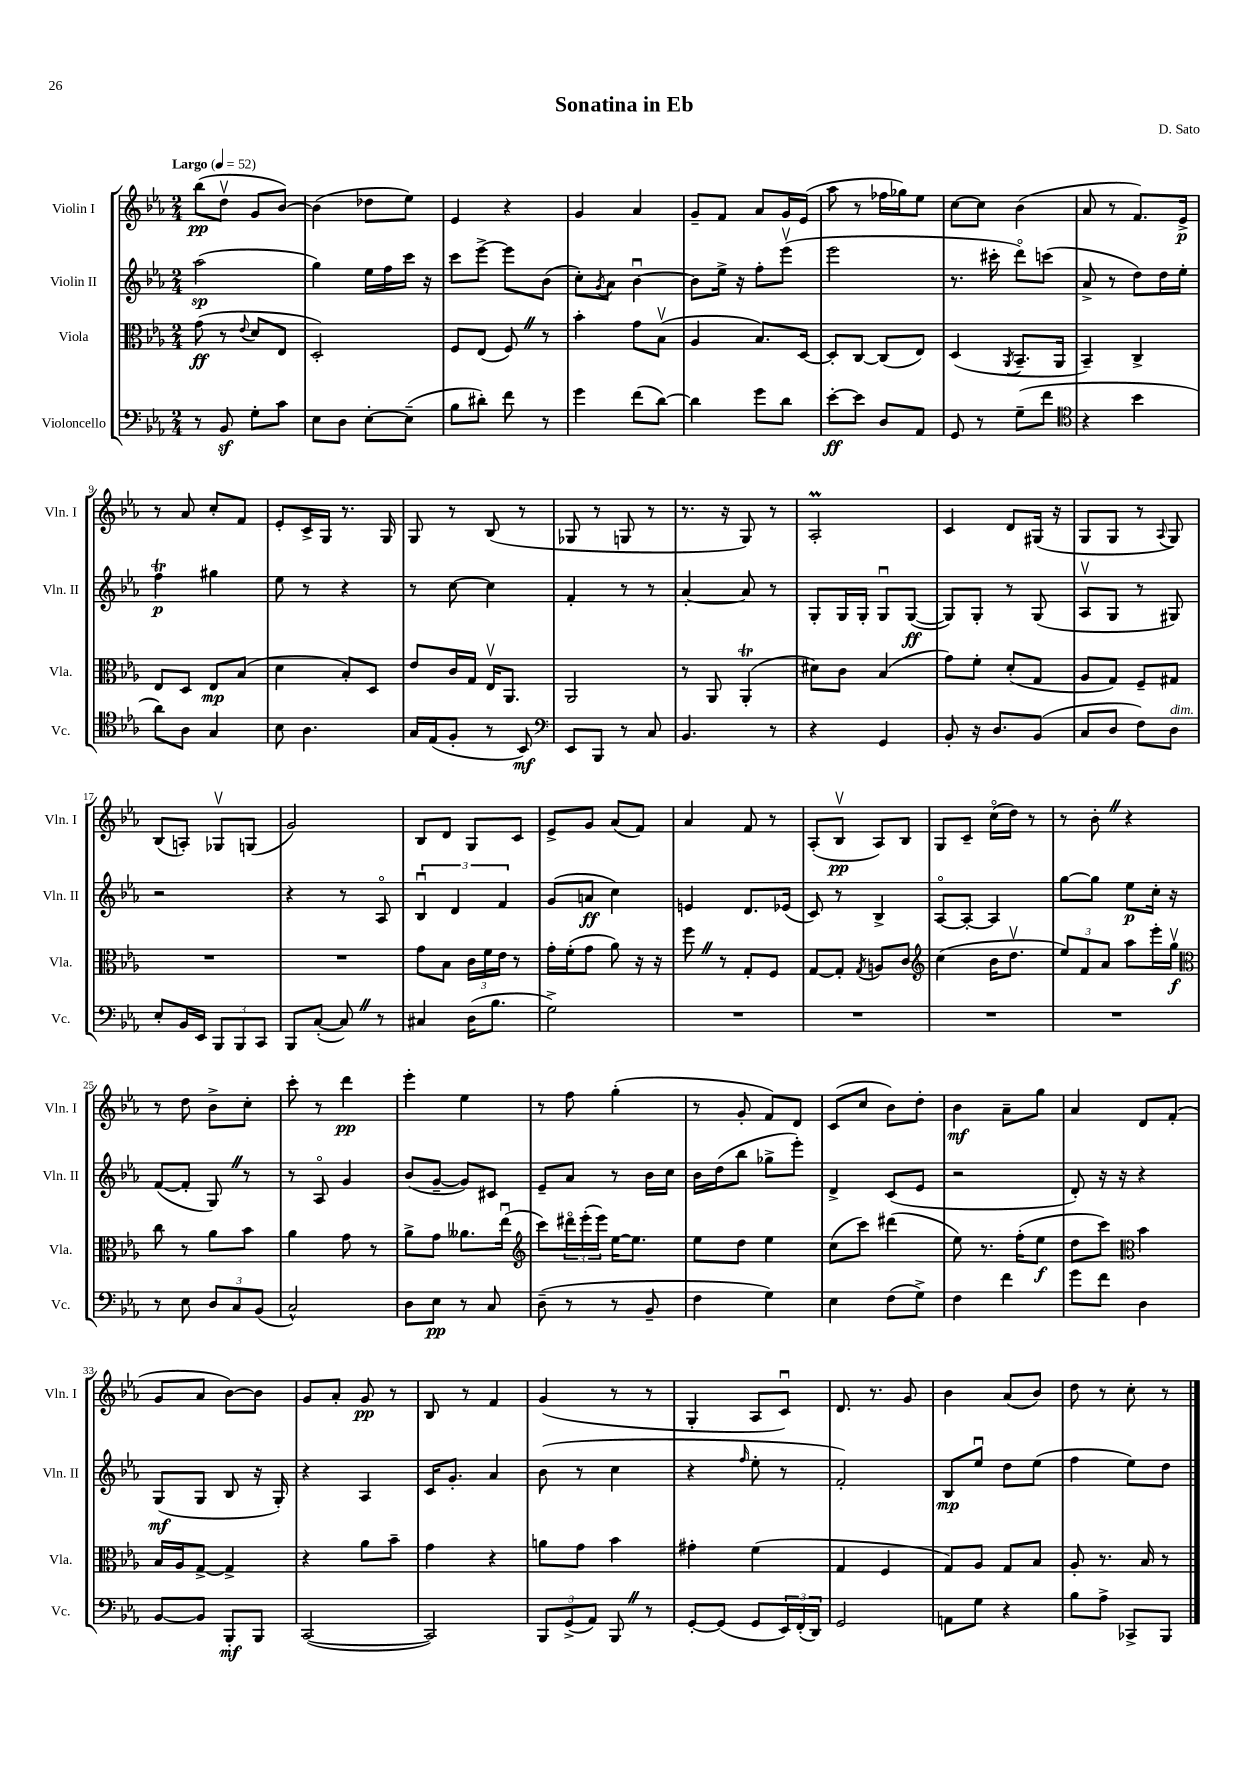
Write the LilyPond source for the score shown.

\header { title = "Sonatina in Eb" composer = "D. Sato" }
<<
\new StaffGroup <<
\new Staff = "s0" \with { instrumentName = "Violin I" shortInstrumentName = "Vln. I" } {
    \clef treble \key ees \major \numericTimeSignature \time 2/4 \tempo "Largo" 4 = 52
    bes''8\pp( d''8\upbow g'8 bes'8~) |
    bes'4( des''8 ees''8) |
    ees'4 r4 |
    g'4 aes'4 |
    g'8-- f'8 aes'8 g'16 ees'16( |
    aes''8 r8 fes''16 ges''16) ees''8 |
    c''8~ c''8 bes'4( |
    aes'8 r8 f'8.) ees'16->\p |
    r8 aes'8 c''8-. f'8 |
    ees'8-. c'16-> g16 r8. g16 |
    g8 r8 bes8( r8 |
    ges8 r8 g8 r8 |
    r8. r16 g8) r8 |
    aes2-.\prall |
    c'4 d'8 gis16( r16 |
    g8 g8 r8 \appoggiatura { aes8 } g8) |
    bes8( a8-.) ges8\upbow g8( |
    g'2) |
    bes8 d'8 g8 c'8 |
    ees'8-> g'8 aes'8( f'8) |
    aes'4 f'8 r8 |
    aes8-.( bes8\upbow\pp aes8) bes8 |
    g8 c'8-- c''16\flageolet( d''16) r8 |
    r8 bes'8-. \once \override BreathingSign.text = \markup { \musicglyph "scripts.caesura.straight" } \breathe r4 |
    r8 d''8 bes'8-> c''8-. |
    c'''8-. r8 d'''4\pp |
    ees'''4-. ees''4 |
    r8 f''8 g''4-.( |
    r8 g'8-. f'8) d'8 |
    c'8( c''8 bes'8) d''8-. |
    bes'4\mf aes'8-- g''8 |
    aes'4 d'8 f'8-.( |
    g'8 aes'8 bes'8~) bes'8 |
    g'8 aes'8-. g'8\pp r8 |
    bes8 r8 f'4 |
    g'4( r8 r8 |
    g4-. aes8 c'8\downbow) |
    d'8. r8. g'8 |
    bes'4 aes'8( bes'8) |
    d''8 r8 c''8-. r8 \bar "|." |
}
\new Staff = "s1" \with { instrumentName = "Violin II" shortInstrumentName = "Vln. II" } {
    \clef treble \key ees \major \numericTimeSignature \time 2/4
    aes''2\sp( |
    g''4) ees''16 f''16 c'''16 r16 |
    c'''8 ees'''8~-> ees'''8 bes'8( |
    c''8-.) \acciaccatura { g'8 } aes'8 bes'4~\downbow |
    bes'8 ees''16-> r16 f''8-. ees'''8\upbow( |
    ees'''2 |
    r8. cis'''16-. d'''8\flageolet) c'''8( |
    aes'8-> r8 d''8) d''16 ees''16-. |
    f''4\trill\p gis''4 |
    ees''8 r8 r4 |
    r8 c''8~ c''4 |
    f'4-. r8 r8 |
    aes'4~-. aes'8 r8 |
    g8-. g16 g16-. g8\downbow g8~\ff( |
    g8) g8-. r8 g8( |
    aes8\upbow g8 r8 gis8) |
    r2 |
    r4 r8 aes8\flageolet |
    \tuplet 3/2 { bes4\downbow d'4 f'4 } |
    g'8( a'8\ff c''4) |
    e'4 d'8. ees'16( |
    c'8) r8 bes4-> |
    aes8~\flageolet aes8~-. aes4 |
    g''8~ g''8 ees''8\p c''16-. r16 |
    f'8~( f'8-. g8) \once \override BreathingSign.text = \markup { \musicglyph "scripts.caesura.straight" } \breathe r8 |
    r8 aes8\flageolet g'4 |
    bes'8( g'8~-- g'8) cis'8 |
    ees'8-- aes'8 r8 bes'16 c''16 |
    bes'16 d''16( bes''8 ges''8-> ees'''8-.) |
    d'4-> c'8( ees'8 |
    r2 |
    d'8-.) r16 r16 r4 |
    g8\mf( g8 bes8 r16 g16-.) |
    r4 aes4 |
    c'16 g'8.-. aes'4 |
    bes'8( r8 c''4 |
    r4 \grace { f''16 } ees''8-. r8 |
    f'2-.) |
    bes8\mp ees''8\downbow d''8 ees''8( |
    f''4 ees''8) d''8 \bar "|." |
}
\new Staff = "s2" \with { instrumentName = "Viola" shortInstrumentName = "Vla." } {
    \clef alto \key ees \major \numericTimeSignature \time 2/4
    g'8\ff( r8 \appoggiatura { ees'8 } d'8 ees8 |
    d2-.) |
    f8 ees8( f8) \once \override BreathingSign.text = \markup { \musicglyph "scripts.caesura.straight" } \breathe r8 |
    bes'4-. g'8 bes8\upbow( |
    aes4 bes8.) d16~ |
    d8-. c8~ c8( ees8) |
    d4( \acciaccatura { aes,8 } bes,8.-- aes,16 |
    bes,4--) c4-> |
    ees8 d8 ees8\mp bes8( |
    d'4 bes8-.) d8 |
    ees'8 c'16 g16 ees16\upbow aes,8. |
    aes,2 |
    r8 aes,8 aes,4-.\trill( |
    dis'8) c'8 bes4( |
    g'8) f'8-. d'8-.( g8 |
    aes8 g8) f8-- gis8 |
    R2 |
    R2 |
    g'8 bes8 \tuplet 3/2 { c'16 f'16 ees'16 } r8 |
    g'16-. f'16-.( g'8 aes'8) r16 r16 |
    f''8 \once \override BreathingSign.text = \markup { \musicglyph "scripts.caesura.straight" } \breathe r8 g8-. f8 |
    g8~ g8-. \acciaccatura { g8 } a8 c'8 |
    \clef treble c''4( bes'16 d''8.\upbow |
    \tuplet 3/2 { ees''8) f'8 aes'8 } aes''8 ees'''16-. g''16\upbow\f |
    \clef alto c''8 r8 aes'8 bes'8 |
    aes'4 g'8 r8 |
    aes'8-> g'8 aeses'8. ees''16\downbow( |
    \clef treble c'''8) \tuplet 3/2 { dis'''16\flageolet ees'''16-.( ees'''16) } ees''16~ ees''8. |
    ees''8 d''8 ees''4 |
    c''8( c'''8) dis'''4( |
    ees''8) r8. f''16-.( ees''8\f |
    d''8 c'''8) \clef alto bes'4 |
    bes16 aes16 g8~-> g4-> |
    r4 aes'8 bes'8-- |
    g'4 r4 |
    a'8 g'8 bes'4 |
    gis'4-. f'4( |
    g4 f4 |
    g8) aes8 g8 bes8 |
    aes8-. r8. bes16 r8 \bar "|." |
}
\new Staff = "s3" \with { instrumentName = "Violoncello" shortInstrumentName = "Vc." } {
    \clef bass \key ees \major \numericTimeSignature \time 2/4
    r8 bes,8\sf g8-. c'8 |
    ees8 d8 ees8~-. ees8--( |
    bes8 dis'8-.) f'8 r8 |
    g'4 f'8( d'8~) |
    d'4 g'8 d'8 |
    ees'8~-.\ff ees'8 d8 aes,8 |
    g,8 r8 g8--( f'8 |
    \clef tenor r4 bes'4 |
    aes'8) aes8 g4 |
    bes8 aes4. |
    g16 ees16( f8-. r8 bes,8\mf) |
    \clef bass ees,8 bes,,8 r8 c8 |
    bes,4. r8 |
    r4 g,4 |
    bes,8-. r16 d8. bes,8( |
    c8 d8 f8) d8^\markup { \italic "dim." } |
    ees8-. bes,16 ees,16 \tuplet 3/2 { bes,,8 bes,,8 c,8 } |
    bes,,8 c8~-.( c8) \once \override BreathingSign.text = \markup { \musicglyph "scripts.caesura.straight" } \breathe r8 |
    cis4 d16( bes8. |
    g2->) |
    R2 |
    R2 |
    R2 |
    R2 |
    r8 ees8 \tuplet 3/2 { d8 c8 bes,8( } |
    c2-^) |
    d8 ees8\pp r8 c8 |
    d8--( r8 r8 bes,8-- |
    f4 g4) |
    ees4 f8( g8->) |
    f4 f'4 |
    g'8 f'8 d4 |
    bes,8~ bes,8 bes,,8-.\mf bes,,8 |
    c,2~( |
    c,2) |
    \tuplet 3/2 { bes,,8 g,8->( aes,8) } bes,,8 \once \override BreathingSign.text = \markup { \musicglyph "scripts.caesura.straight" } \breathe r8 |
    g,8~-. g,8( g,8 \tuplet 3/2 { ees,16) f,16-.( d,16) } |
    g,2 |
    a,8 g8 r4 |
    bes8 aes8-> ces,8-> bes,,8 \bar "|." |
}
>>
>>
